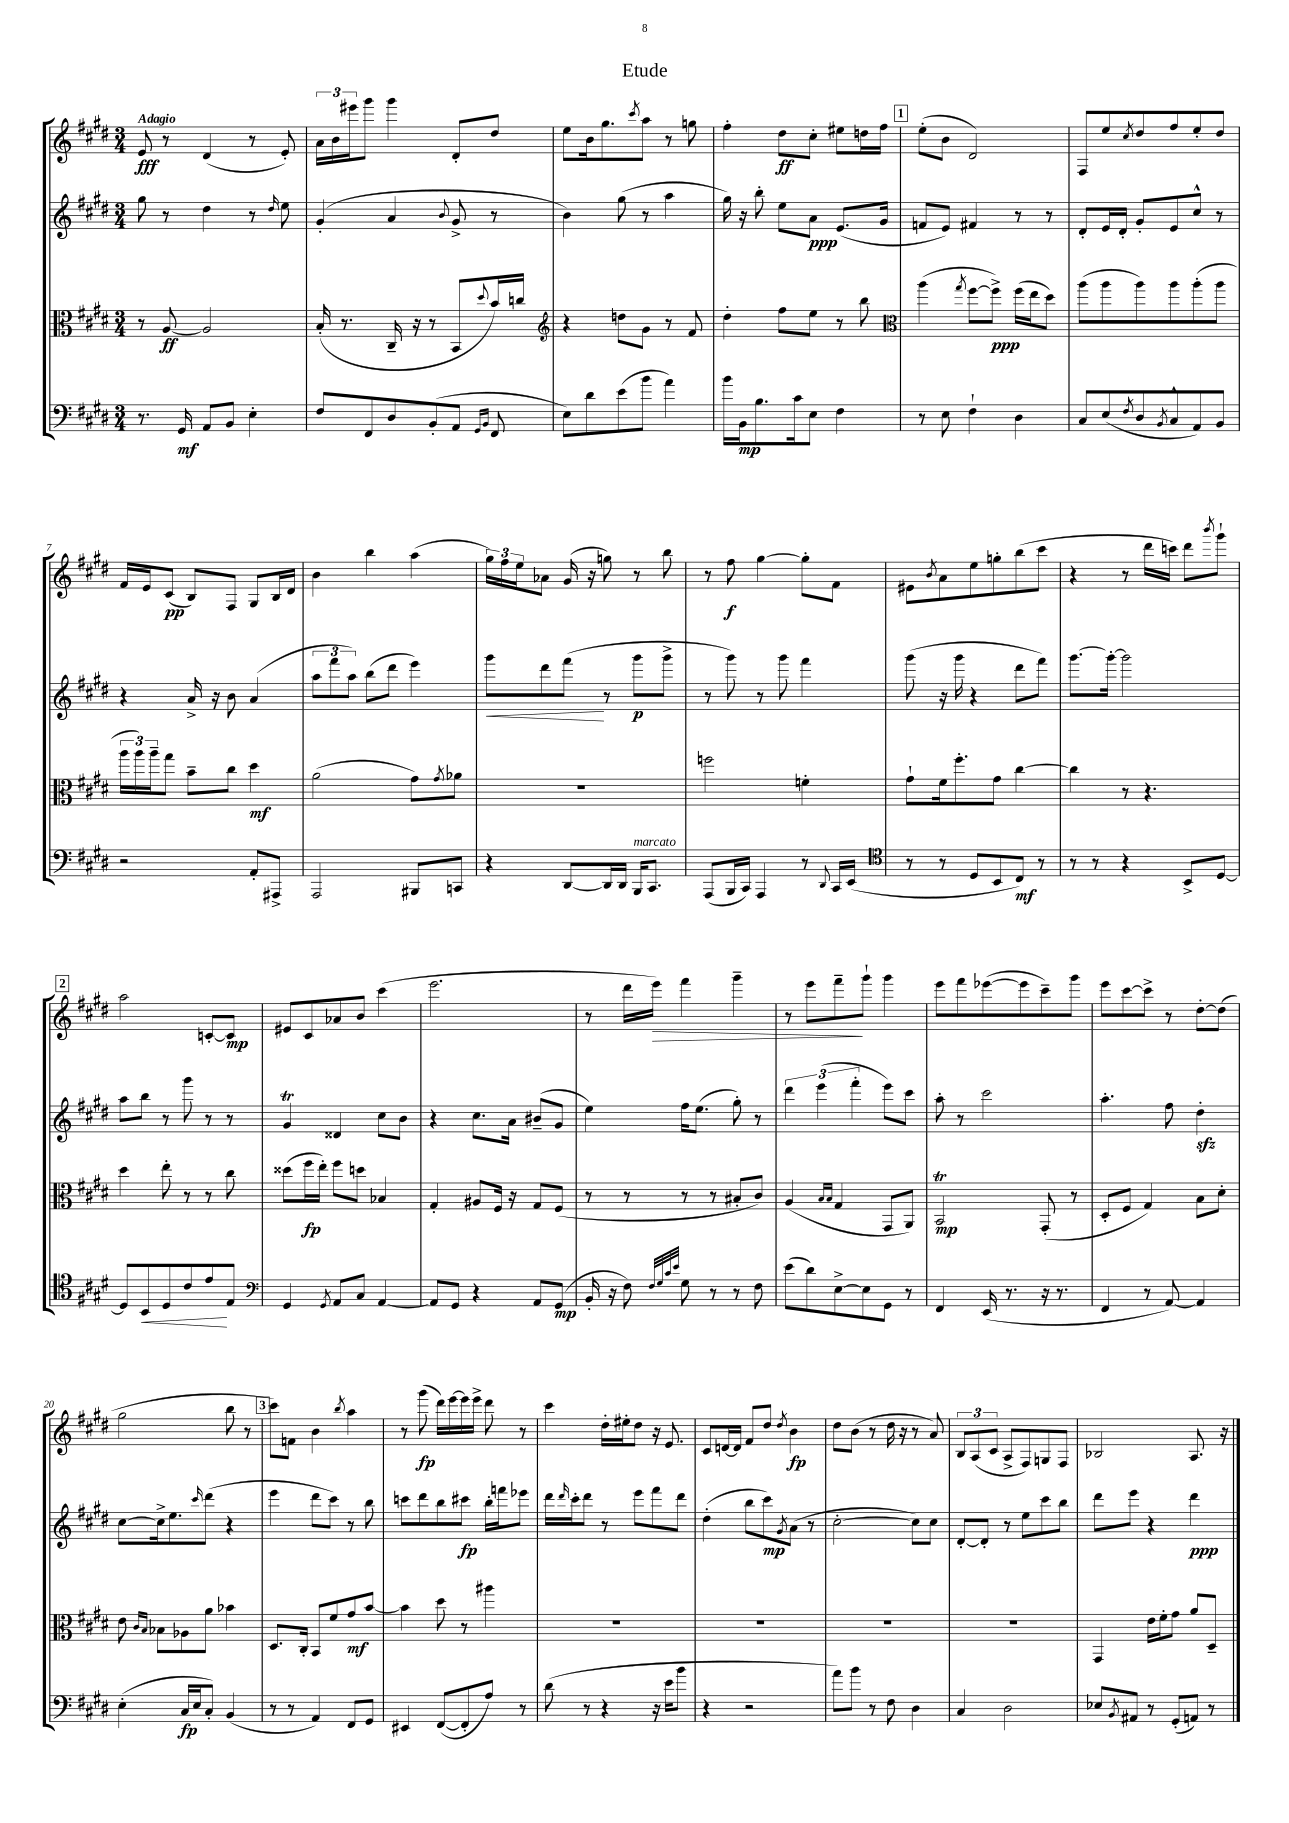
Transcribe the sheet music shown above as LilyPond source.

\header { title = "Etude" }
<<
\new StaffGroup <<
\new Staff = "s0" {
    \clef treble \key e \major \numericTimeSignature \time 3/4 \tempo "Adagio"
    e'8\fff r8 dis'4( r8 e'8-.) |
    \tuplet 3/2 { a'16 b'16 eis'''16 } gis'''8 gis'''4 dis'8-. dis''8 |
    e''8 b'16 gis''8. \acciaccatura { cis'''8 } a''8 r8 g''8 |
    fis''4-. dis''8\ff cis''8-. eis''8 d''16 fis''16 |
    \mark \markup { \box "1" } e''8-.( b'8 dis'2) |
    fis8 e''8 \acciaccatura { cis''8 } dis''8 fis''8 e''8-. dis''8 |
    fis'16 e'16 cis'8\pp( b8) fis8 gis8 b16 dis'16 |
    b'4 b''4 a''4( |
    \tuplet 3/2 { gis''16) fis''16 e''16 } aes'8 gis'16( r16 g''8) r8 b''8 |
    r8 fis''8\f gis''4~ gis''8-. fis'8 |
    eis'8 \acciaccatura { b'8 } a'8 e''8 g''8-. b''8( cis'''8 |
    r4 r8 dis'''16 c'''16) dis'''8 \acciaccatura { b'''8 } gis'''8-! |
    \mark \markup { \box "2" } a''2 c'8~-. c'8\mp |
    eis'8 cis'8 aes'8 b'8 cis'''4( |
    e'''2. |
    r8 dis'''16 e'''16\>) fis'''4 gis'''4-- |
    r8 e'''8 fis'''8--\! gis'''8-! gis'''4 |
    e'''8 fis'''8 ees'''8~( ees'''8 cis'''8--) gis'''8 |
    e'''8 cis'''8~ cis'''8-> r8 dis''8~-. dis''8( |
    gis''2 b''8 r8 |
    \mark \markup { \box "3" } cis'''8) f'8 b'4 \acciaccatura { b''8 } a''4 |
    r8 gis'''8\fp( dis'''16) e'''16~ e'''16 e'''16-> dis'''8 r8 |
    cis'''4 dis''16-. eis''16-. dis''8 r16 e'8. |
    cis'8 d'16~ d'16 fis'8 dis''8 \acciaccatura { dis''8 } b'4\fp |
    dis''8 b'8( r8 dis''16 r16 r8 a'8) |
    \tuplet 3/2 { b8 a8( cis'8 } a8-> fis8) g8 fis8 |
    bes2 a8. r16 \bar "|." |
}
\new Staff = "s1" {
    \clef treble \key e \major \numericTimeSignature \time 3/4
    gis''8 r8 dis''4 r8 \grace { dis''16 } e''8 |
    gis'4-.( a'4 \appoggiatura { b'8 } gis'8-> r8 |
    b'4) gis''8( r8 a''4 |
    gis''16) r16 b''8-. e''8 a'8\ppp e'8.( gis'16 |
    \mark \markup { \box "1" } f'8 e'8) fis'4 r8 r8 |
    dis'8-. e'16 dis'16-. gis'8-. e'8 cis''8-^ r8 |
    r4 a'16-> r16 b'8 a'4( |
    \tuplet 3/2 { a''8 fis'''8 a''8) } b''8( dis'''8 e'''4) |
    gis'''8\< dis'''8 fis'''8\!( r8 gis'''8\p gis'''8-> |
    r8 gis'''8) r8 gis'''8 fis'''4 |
    gis'''8( r16 gis'''16 r4 dis'''8 fis'''8) |
    gis'''8.~ gis'''16~-. gis'''2 |
    \mark \markup { \box "2" } a''8 b''8 r8 gis'''8 r8 r8 |
    gis'4\trill disis'4 cis''8 b'8 |
    r4 cis''8. a'16 bis'8--( gis'8 |
    e''4) fis''16 e''8.( gis''8-.) r8 |
    \tuplet 3/2 { dis'''4 e'''4( fis'''4-. } e'''8) cis'''8 |
    a''8-. r8 cis'''2 |
    a''4.-. fis''8 dis''4-.\sfz |
    cis''8~ cis''16-> e''8. \grace { cis'''16 } dis'''8( r4 |
    \mark \markup { \box "3" } e'''4 dis'''8 cis'''8) r8 b''8 |
    c'''8 dis'''8 b''8 cis'''8\fp b''16-. f'''16 ees'''8 |
    dis'''16 \grace { dis'''16 } cis'''16-. dis'''8 r8 e'''8 fis'''8 dis'''8 |
    dis''4-.( b''8 cis'''8\mp) \acciaccatura { gis'8 } a'8( r8 |
    cis''2~-. cis''8) cis''8 |
    dis'8~-. dis'8-. r8 e''8 cis'''8 b''8 |
    dis'''8 e'''8 r4 dis'''4\ppp \bar "|." |
}
\new Staff = "s2" {
    \clef alto \key e \major \numericTimeSignature \time 3/4
    r8 a8~\ff a2 |
    b16-.( r8. cis16-- r16 r8 b,8 \appoggiatura { dis''8 } b'16) c''16 |
    \clef treble r4 d''8 gis'8 r8 fis'8 |
    dis''4-. fis''8 e''8 r8 b''8 |
    \mark \markup { \box "1" } \clef alto a''4( \acciaccatura { gis''8 } fis''8~ fis''8->\ppp) fis''16( e''16 dis''8) |
    a''8( a''8 a''8) a''8 a''8-.( a''8 |
    \tuplet 3/2 { a''16 a''16) a''16-- } gis''8 b'8-- cis''8 dis''4\mf |
    a'2( gis'8) \acciaccatura { gis'8 } aes'8 |
    R2. |
    f''2 f'4-. |
    gis'8-! fis'16 fis''8.-. gis'8 cis''4~ |
    cis''4 r8 r4. |
    \mark \markup { \box "2" } dis''4 e''8-. r8 r8 cis''8 |
    disis''8( fis''16\fp e''16-.) fis''8 d''8 bes4 |
    gis4-. ais8 fis16 r16 gis8 fis8( |
    r8 r8 r8 r8 bis8-. cis'8) |
    a4( \grace { b16 b16 } gis4 gis,8 a,8) |
    b,2\trill\mp gis,8-.( r8 |
    dis8-. fis8 gis4) b8 dis'8-. |
    e'8 \grace { cis'16 b16 } bes8 aes8 a'8 bes'4 |
    \mark \markup { \box "3" } dis8. cis16-. b,8 fis'8 gis'8\mf b'8~ |
    b'4 dis''8 r8 ais''4 |
    R2. |
    R2. |
    R2. |
    R2. |
    gis,4 e'16 fis'16-. gis'8 a'8 dis8-- \bar "|." |
}
\new Staff = "s3" {
    \clef bass \key e \major \numericTimeSignature \time 3/4
    r8. gis,16\mf a,8 b,8 e4-. |
    fis8 fis,8 dis8 b,8-.( a,8 \grace { gis,16 b,16 } fis,8 |
    e8) dis'8 e'8( b'8 a'4) |
    b'16 b,16\mp b8. cis'16 e8 fis4 |
    \mark \markup { \box "1" } r8 e8 fis4-! dis4 |
    cis8 e8( \acciaccatura { fis8 } dis8 \acciaccatura { b,8 } cis8-^ a,8) b,8 |
    r2 a,8-. ais,,8-> |
    a,,2 bis,,8 c,8 |
    r4 dis,8~ dis,16 dis,16 b,,16^\markup { \italic "marcato" } cis,8. |
    a,,8( b,,16 cis,16) a,,4 r8 \appoggiatura { dis,8 } cis,16 e,16( |
    \clef tenor r8 r8 dis8 b,8 cis8\mf) r8 |
    r8 r8 r4 b,8-> dis8~ |
    \mark \markup { \box "2" } dis8 b,8\< dis8 cis'8 e'8\! e8 |
    \clef bass gis,4 \acciaccatura { gis,8 } a,8 cis8 a,4~ |
    a,8 gis,8 r4 a,8 gis,8\mp( |
    b,16-. r16 fis8) \grace { fis32 gis32 cis'32 e'32 } gis8 r8 r8 fis8 |
    e'8( dis'8) e8~-> e8 gis,8 r8 |
    fis,4 e,16( r8. r16 r8. |
    fis,4 r8 a,8~) a,4 |
    e4-.( cis16\fp e16 cis8-.) b,4( |
    \mark \markup { \box "3" } r8 r8 a,4) fis,8 gis,8 |
    eis,4 fis,8~( fis,8-. a8) r8 |
    dis'8( r8 r4 r16 e'16 b'8 |
    r4 r2 |
    a'8) b'8 r8 fis8 dis4 |
    cis4 dis2 |
    ees8 \acciaccatura { b,8 } ais,8 r8 gis,8-.( a,8) r8 \bar "|." |
}
>>
>>
